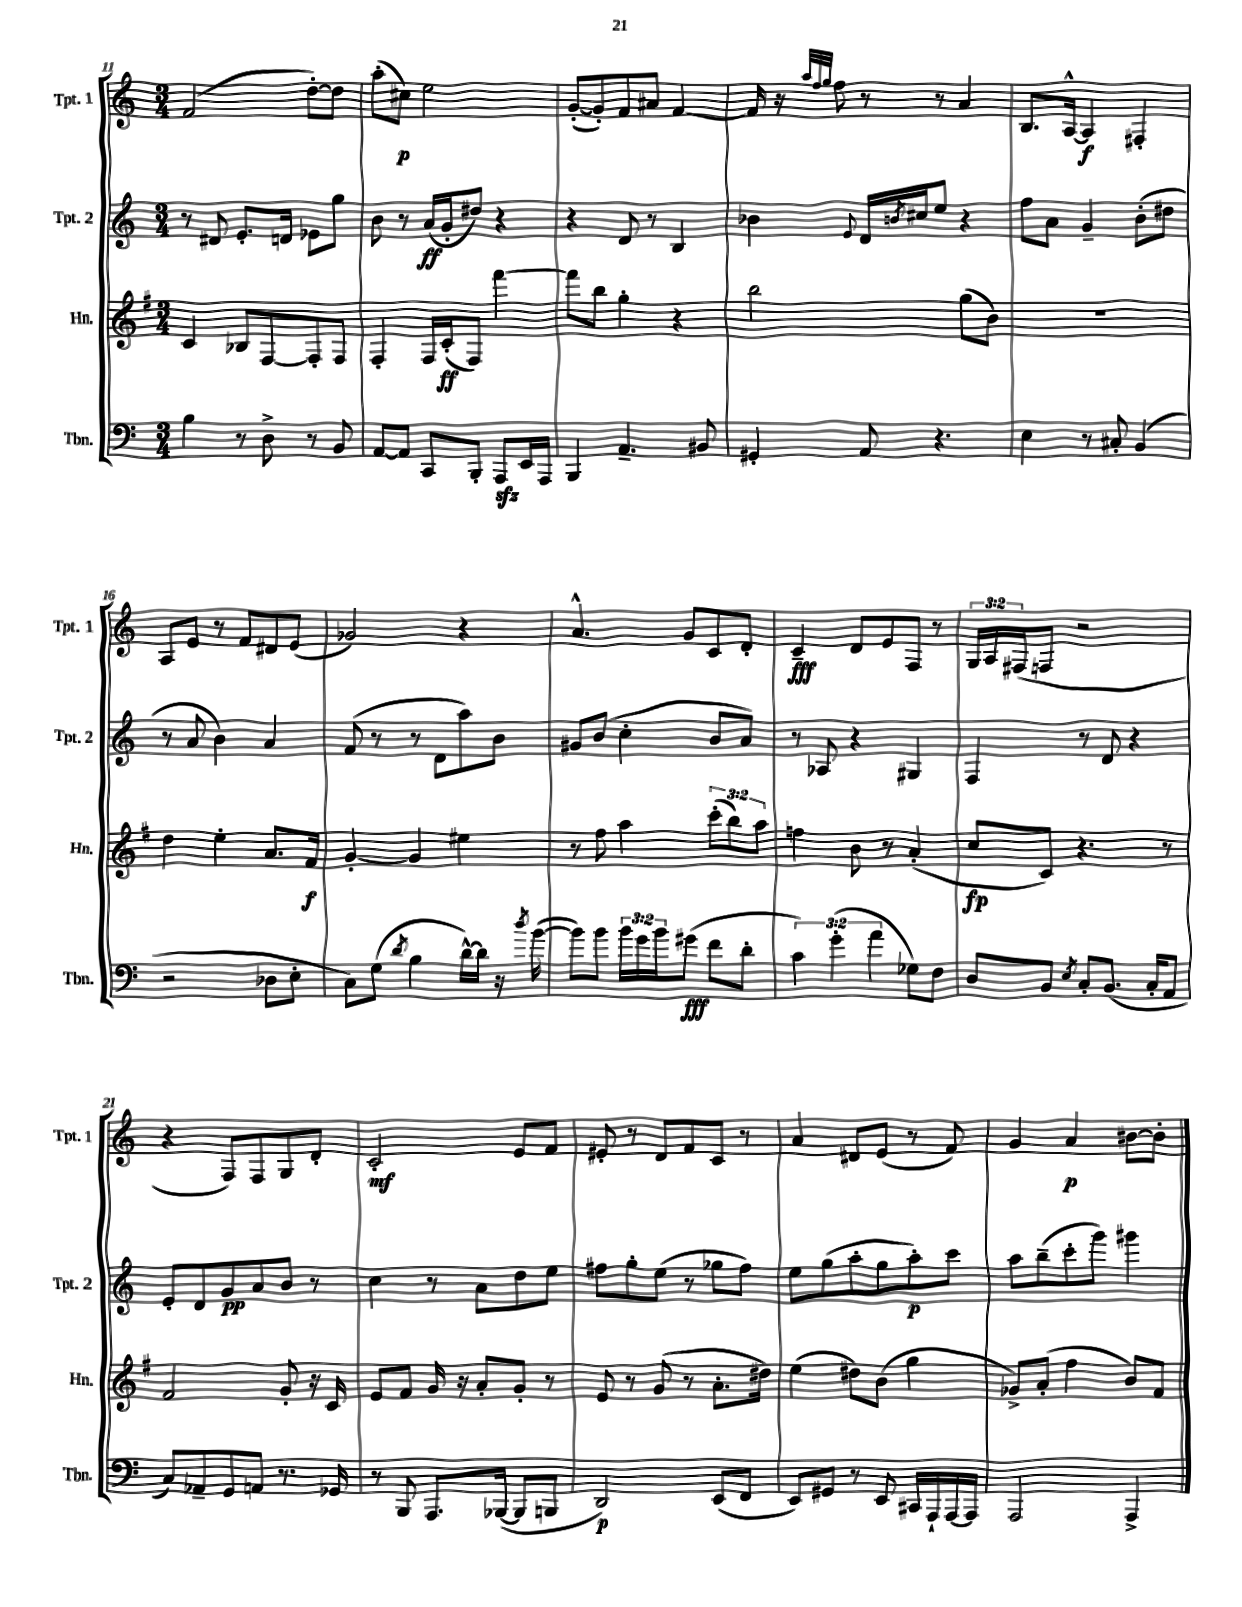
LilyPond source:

<<
\new StaffGroup <<
\new Staff = "s0" \with { instrumentName = "Tpt. 1" shortInstrumentName = "Tpt. 1" } {
    \clef treble \key c \major \numericTimeSignature \time 3/4 \override Staff.TupletNumber.text = #tuplet-number::calc-fraction-text
    f'2( d''8~-.) d''8 |
    a''8-.( cis''8\p) e''2 |
    g'8~-.( g'8-.) f'8 ais'8 f'4~ |
    f'16 r16 \grace { a''32 f''32 g''32 } f''8 r8 r8 a'4 |
    b8. a16~-^ a4\f fis4-. |
    a8 e'8 r8 f'8 dis'8 e'8( |
    ges'2) r4 |
    a'4.-^ g'8 c'8 d'8-. |
    c'4--\fff d'8 e'8 f8 r8 |
    \tuplet 3/2 { g16 a16 fis16( } f8 r2 |
    r4 f8) f8 g8 d'8-. |
    c'2-.\mf e'8 f'8 |
    eis'8-. r8 d'8 f'8 c'8 r8 |
    a'4 dis'8 e'8( r8 f'8) |
    g'4 a'4\p bis'8~ bis'8-. \bar "|." |
}
\new Staff = "s1" \with { instrumentName = "Tpt. 2" shortInstrumentName = "Tpt. 2" } {
    \clef treble \key c \major \numericTimeSignature \time 3/4
    r8 dis'8 e'8.-. d'16 ees'8 g''8 |
    b'8 r8 a'16\ff( g'16-. dis''8) r4 |
    r4 d'8 r8 b4 |
    bes'4 \appoggiatura { e'8 } d'16 \acciaccatura { b'8 } cis''16 e''8 r4 |
    f''8 a'8 g'4-- b'8-.( dis''8 |
    r8 a'8 b'4) a'4 |
    f'8( r8 r8 d'8 a''8) b'8 |
    gis'8 b'8( c''4-. b'8 a'8) |
    r8 aes8 r4 gis4 |
    f4 r8 d'8 r4 |
    e'8-. d'8 g'8\pp a'8 b'8 r8 |
    c''4 r8 a'8 d''8 e''8 |
    fis''8 g''8-. e''8( r8 ges''8 fis''8) |
    e''8 g''8( a''8-. g''8 a''8-.\p) c'''8 |
    a''8 b''8--( c'''8-. g'''8) gis'''4 \bar "|." |
}
\new Staff = "s2" \with { instrumentName = "Hn." shortInstrumentName = "Hn." } {
    \clef treble \key g \major \numericTimeSignature \time 3/4 \override Staff.TupletNumber.text = #tuplet-number::calc-fraction-text
    c'4 bes8 fis8~ fis8-. fis8 |
    fis4-. fis16 c'16-.\ff( fis8) fis'''4~ |
    fis'''8 b''8 g''4-. r4 |
    b''2 g''8( b'8) |
    R2. |
    d''4 e''4-. a'8. fis'16\f |
    g'4~-. g'4 eis''4 |
    r8 fis''8 a''4 \tuplet 3/2 { c'''8-.( b''8) a''8 } |
    f''4 b'8 r8 a'4-.( |
    c''8\fp c'8) r4. r8 |
    fis'2 g'8-. r16 c'16 |
    e'8 fis'8 g'16 r16 a'8-. g'8-. r8 |
    e'8 r8 g'8( r8 a'8.-. dis''16) |
    e''4( dis''8) b'8( g''4 |
    ges'8->) a'8-.( fis''4 b'8) fis'8 \bar "|." |
}
\new Staff = "s3" \with { instrumentName = "Tbn." shortInstrumentName = "Tbn." } {
    \clef bass \key c \major \numericTimeSignature \time 3/4 \override Staff.TupletNumber.text = #tuplet-number::calc-fraction-text
    b4 r8 d8-> r8 b,8 |
    a,8~ a,8 c,8 b,,8-. a,,8\sfz e,16 a,,16 |
    b,,4 a,4.-- bis,8 |
    gis,4-. a,8 r4. |
    e4 r8 cis8-. b,4( |
    r2 des8 e8-. |
    c8) g8( \acciaccatura { d'8 } b4 d'16~-^) d'16 r16 \acciaccatura { d''8 } b'16~( |
    b'8) b'8 \tuplet 3/2 { b'16 g'16 b'16 } gis'8\fff( f'8 d'8-. |
    \tuplet 3/2 { c'4) g'4-.( a'4 } ges8) f8 |
    d8 b,8 \acciaccatura { e8 } c8-. b,8.( c16-. a,8 |
    c8) aes,8-- g,8 a,8 r8. ges,16 |
    r8 b,,8 a,,8. bes,,16~( bes,,8 b,,8 |
    d,2\p) e,8( f,8 |
    e,8) gis,8 r8 e,8 cis,16 a,,16-! a,,16~ a,,16 |
    a,,2 a,,4-> \bar "|." |
}
>>
>>
\layout { \context { \Score currentBarNumber = #11 } }
